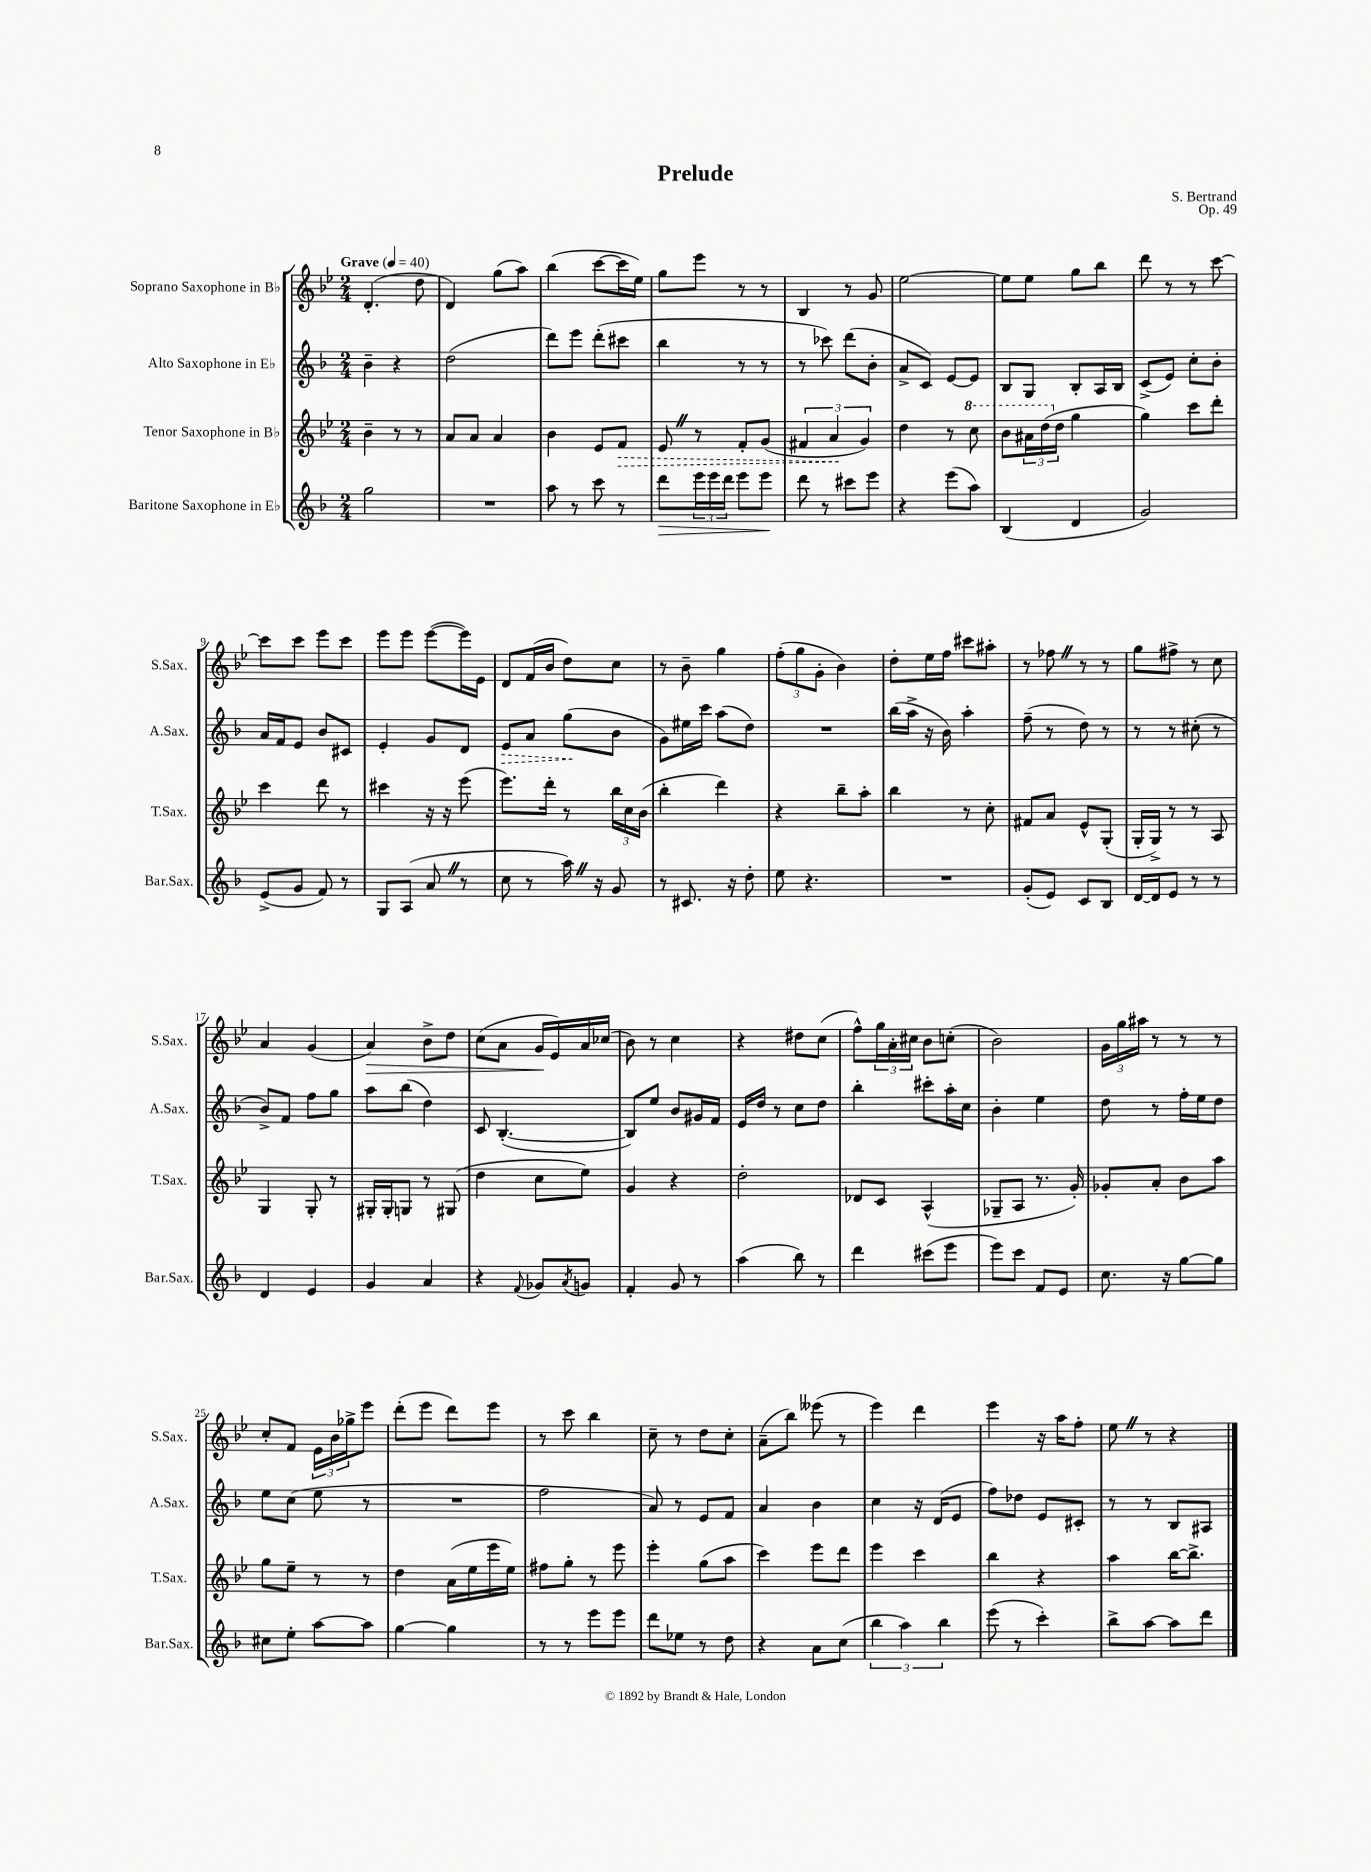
\header { title = "Prelude" composer = "S. Bertrand" opus = "Op. 49" }
<<
\new StaffGroup <<
\new Staff = "s0" \with { instrumentName = "Soprano Saxophone in Bb" shortInstrumentName = "S.Sax." } {
    \clef treble \key bes \major \numericTimeSignature \time 2/4 \tempo "Grave" 4 = 40
    d'4.-.( d''8 |
    d'4) g''8( a''8) |
    bes''4( c'''8~ c'''16 ees''16) |
    g''8 ees'''8 r8 r8 |
    bes4 r8 g'8 |
    ees''2~ |
    ees''8 ees''8 g''8 bes''8 |
    d'''8 r8 r8 c'''8~ |
    c'''8 c'''8 ees'''8 c'''8 |
    ees'''8 ees'''8 ees'''8~( ees'''16) ees'16 |
    d'8 f'16( bes'16 d''8) c''8 |
    r8 bes'8-- g''4 |
    \tuplet 3/2 { f''8-.( g''8 g'8-. } bes'4) |
    d''8-. ees''16 f''16 cis'''8 ais''8-. |
    r8 fes''8 \once \override BreathingSign.text = \markup { \musicglyph "scripts.caesura.straight" } \breathe r8 r8 |
    g''8 fis''8-> r8 c''8 |
    a'4 g'4( |
    a'4\>) bes'8-> d''8 |
    c''8( a'8 g'16\! ees'16) a'16 ces''16( |
    bes'8) r8 c''4 |
    r4 dis''8 c''8( |
    f''8-^) \tuplet 3/2 { g''16 a'16-. cis''16 } bes'8 c''8-.( |
    bes'2) |
    \tuplet 3/2 { g'16 g''16 ais''16 } r8 r8 r8 |
    c''8-. f'8 \tuplet 3/2 { ees'16 bes'16 ges''16-> } ees'''8 |
    d'''8-.( ees'''8 d'''8) ees'''8 |
    r8 c'''8 bes''4 |
    c''8-- r8 d''8 c''8-. |
    a'8--( bes''8) eeses'''8( r8 |
    ees'''4) d'''4 |
    ees'''4 r16 a''16 f''8-. |
    ees''8 \once \override BreathingSign.text = \markup { \musicglyph "scripts.caesura.straight" } \breathe r8 r4 \bar "|." |
}
\new Staff = "s1" \with { instrumentName = "Alto Saxophone in Eb" shortInstrumentName = "A.Sax." } {
    \clef treble \key f \major \numericTimeSignature \time 2/4
    bes'4-- r4 |
    d''2( |
    d'''8) e'''8 d'''8-.( cis'''8 |
    bes''4 r8 r8 |
    r8 ces'''8) d'''8( bes'8-. |
    a'8-> c'8) e'8~ e'8 |
    bes8 g8 bes8-. a16 bes16 |
    c'8->( e'8) c''8-. bes'8-. |
    a'16 f'16 e'8 bes'8 cis'8 |
    e'4-. g'8 d'8 |
    \once \override Hairpin.style = #'dashed-line e'8\> a'8 g''8\!( bes'8 |
    g'8) eis''16 c'''16 a''8( d''8) |
    R2 |
    bes''16( a''16-> r16 bes'16) a''4-. |
    f''8--( r8 d''8) r8 |
    r8 r8 cis''8-.( r8 |
    bes'8->) f'8 f''8 g''8 |
    a''8 bes''8( d''4) |
    c'8 bes4.~-.( |
    bes8) e''8 bes'8 gis'16 f'16 |
    e'16 d''16 r8 c''8 d''8 |
    bes''4-. cis'''8-. a''16-. c''16 |
    bes'4-. e''4 |
    d''8 r8 f''16-. e''16 d''8 |
    e''8 c''8( e''8 r8 |
    R2 |
    f''2 |
    a'8) r8 e'8 f'8 |
    a'4 bes'4 |
    c''4 r16 d'16( e'8 |
    f''8) des''8 e'8 cis'8-. |
    r8 r8 bes8 ais8 \bar "|." |
}
\new Staff = "s2" \with { instrumentName = "Tenor Saxophone in Bb" shortInstrumentName = "T.Sax." } {
    \clef treble \key bes \major \numericTimeSignature \time 2/4
    bes'4-- r8 r8 |
    a'8 a'8 a'4 |
    bes'4 ees'8 \once \override Hairpin.style = #'dashed-line f'8\> |
    ees'8 \once \override BreathingSign.text = \markup { \musicglyph "scripts.caesura.straight" } \breathe r8 f'8-. g'8( |
    \tuplet 3/2 { fis'4 a'4\! g'4) } |
    d''4 r8 \ottava #1 c'''8 |
    bes''8 \tuplet 3/2 { ais''16 d'''16( \ottava #0 d''16 } g''4 |
    g''4) c'''8 d'''8-. |
    c'''4 d'''8 r8 |
    cis'''4 r16 r16 ees'''8( |
    ees'''8.) d'''16-. r8 \tuplet 3/2 { bes''16 c''16 bes'16( } |
    bes''4-. d'''4) |
    r4 bes''8-- a''8-. |
    bes''4 r8 c''8-. |
    fis'8 a'8 ees'8-^ g8-.( |
    g16-. g16->) r8 r8 a8 |
    g4 g8-. r8 |
    gis16-. gis16-. g8 r8 gis8( |
    d''4 c''8 ees''8) |
    g'4 r4 |
    d''2-. |
    des'8 c'8 a4-^( |
    ges8-- a8 r8. g'16-.) |
    ges'8-. a'8-. bes'8 a''8 |
    g''8 ees''8-- r8 r8 |
    d''4 a'16( ees''16 ees'''16 ees''16) |
    fis''8 g''8-. r8 ees'''8 |
    ees'''4-. g''8( a''8 |
    c'''4) ees'''8 d'''8 |
    ees'''4 c'''4 |
    bes''4 r4 |
    a''4 bes''16~ bes''8.-> \bar "|." |
}
\new Staff = "s3" \with { instrumentName = "Baritone Saxophone in Eb" shortInstrumentName = "Bar.Sax." } {
    \clef treble \key f \major \numericTimeSignature \time 2/4
    g''2 |
    R2 |
    a''8 r8 c'''8 r8 |
    d'''8\> \tuplet 3/2 { e'''16 e'''16 d'''16 } e'''8 e'''8\! |
    d'''8 r8 cis'''8 e'''8 |
    r4 e'''8( a''8) |
    bes4( d'4 |
    g'2) |
    e'8->( g'8 f'8) r8 |
    g8 a8( a'8 \once \override BreathingSign.text = \markup { \musicglyph "scripts.caesura.straight" } \breathe r8 |
    c''8 r8 a''16) \once \override BreathingSign.text = \markup { \musicglyph "scripts.caesura.straight" } \breathe r16 g'8 |
    r8 cis'8. r16 d''8-. |
    e''8 r4. |
    R2 |
    g'8-.( e'8) c'8 bes8 |
    d'16~ d'16 e'8 r8 r8 |
    d'4 e'4 |
    g'4 a'4 |
    r4 \appoggiatura { f'8 } ges'8 \acciaccatura { a'8 } g'8 |
    f'4-. g'8 r8 |
    a''4( bes''8) r8 |
    d'''4 cis'''8( e'''8 |
    e'''8) c'''8 f'8 e'8 |
    c''8. r16 g''8~ g''8 |
    cis''8 e''8-. a''8~ a''8 |
    g''4~ g''4 |
    r8 r8 e'''8 e'''8 |
    d'''8 ees''8 r8 d''8 |
    r4 a'8 c''8( |
    \tuplet 3/2 { bes''4 a''4) bes''4 } |
    e'''8( r8 c'''4-.) |
    bes''8-> a''8~ a''8 d'''8 \bar "|." |
}
>>
>>
